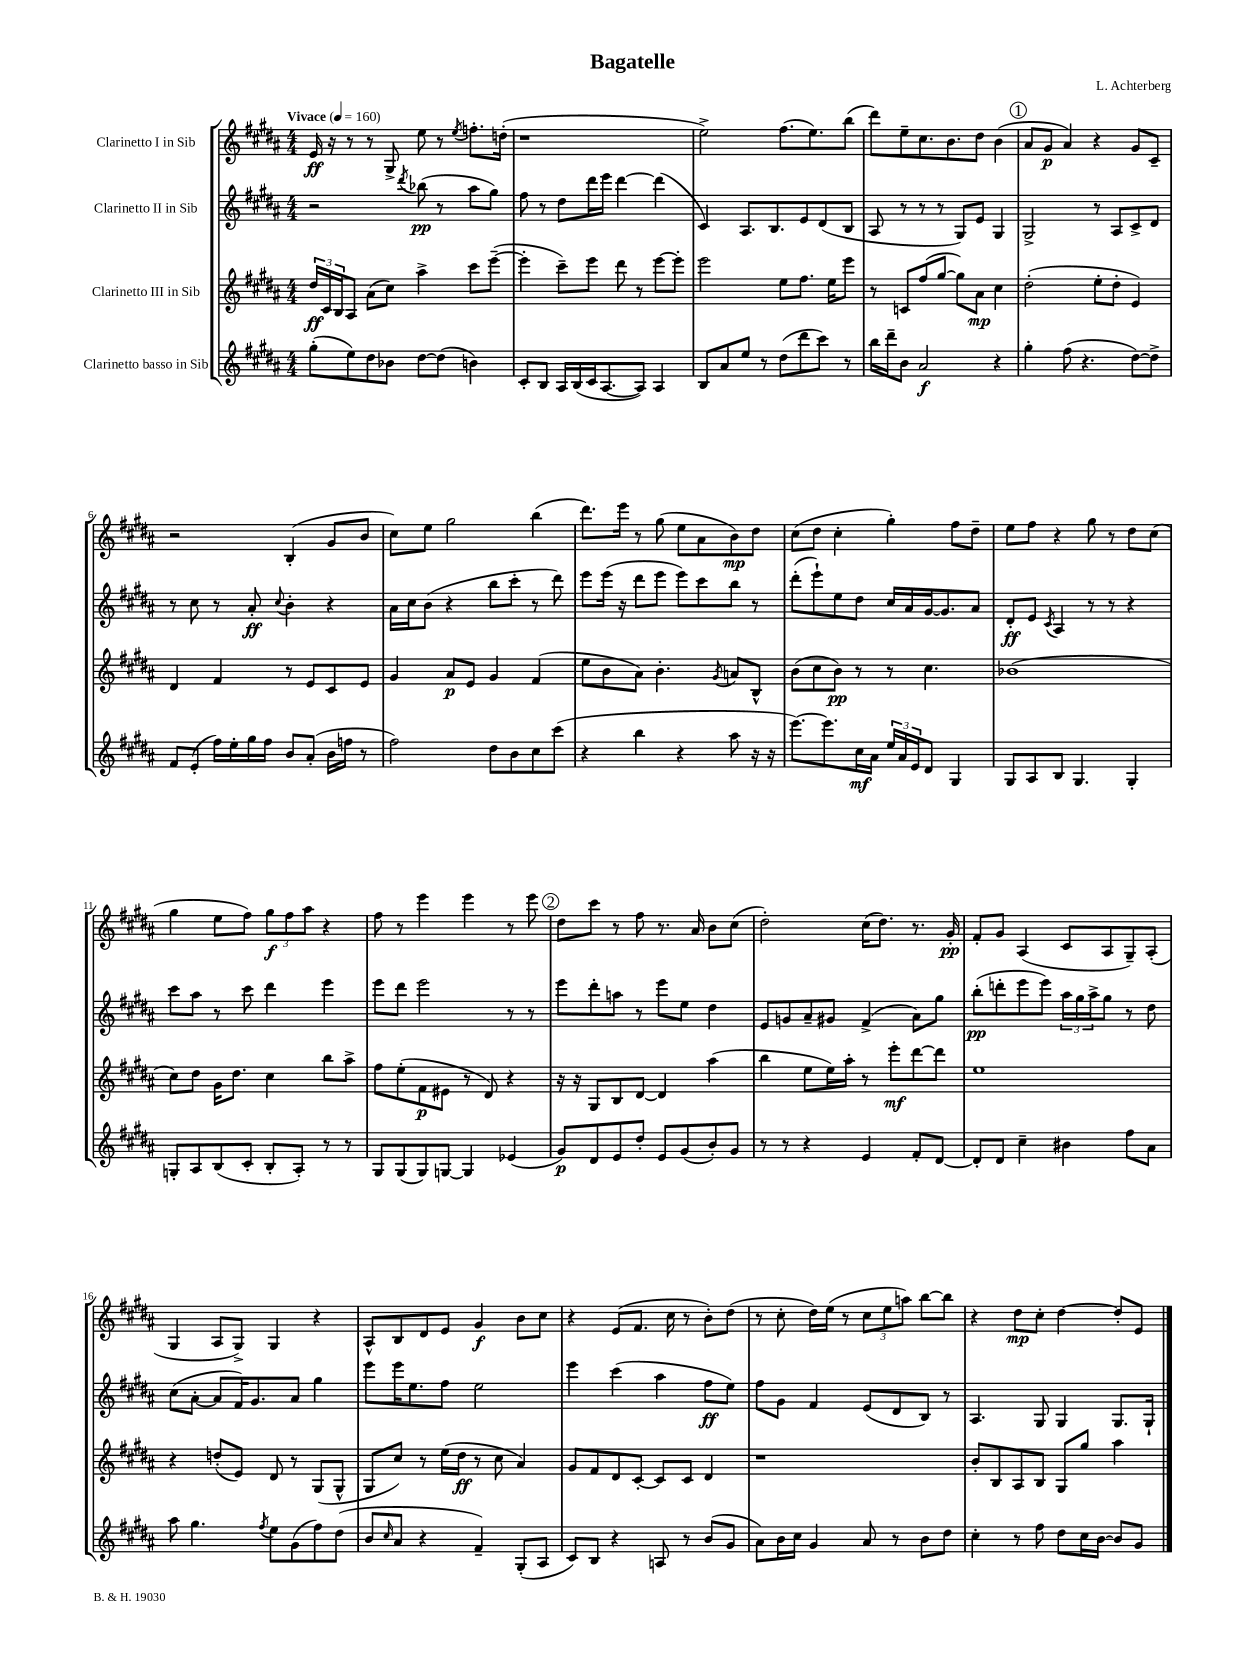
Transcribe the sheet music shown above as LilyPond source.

\header { title = "Bagatelle" composer = "L. Achterberg" }
<<
\new StaffGroup <<
\new Staff = "s0" \with { instrumentName = "Clarinetto I in Sib" } {
    \clef treble \key b \major \numericTimeSignature \time 4/4 \tempo "Vivace" 4 = 160
    e'16\ff r16 r8 r8 gis8-> e''8 r8 \acciaccatura { e''8 } f''8.-. d''16-.( |
    r1 |
    e''2->) fis''8.( e''8.) b''8( |
    dis'''8) e''8-- cis''8. b'8. dis''8 b'4( |
    \mark \markup { \circle "1" } ais'8 gis'8\p ais'4) r4 gis'8 cis'8-- |
    r2 b4-.( gis'8 b'8 |
    cis''8) e''8 gis''2 b''4( |
    dis'''8.) e'''16 r8 gis''8( e''8 ais'8 b'8\mp) dis''8 |
    cis''8( dis''8 cis''4-. gis''4-.) fis''8 dis''8-- |
    e''8 fis''8 r4 gis''8 r8 dis''8 cis''8( |
    gis''4 e''8 fis''8) \tuplet 3/2 { gis''8\f fis''8 ais''8 } r4 |
    fis''8 r8 e'''4 e'''4 r8 e'''8 |
    \mark \markup { \circle "2" } dis''8 cis'''8 r8 fis''8 r8. ais'16 b'8 cis''8( |
    dis''2-.) cis''16( dis''8.) r8. gis'16-.\pp |
    fis'8-. gis'8 ais4( cis'8 ais8 gis8--) ais8-.( |
    gis4 ais8 gis8->) gis4 r4 |
    ais8-^ b8 dis'8 e'8 gis'4\f b'8 cis''8 |
    r4 e'8( fis'8. cis''16 r8 b'8-.) dis''8( |
    r8 cis''8-. dis''16) e''16( r8 \tuplet 3/2 { cis''8 e''8 a''8) } b''8~ b''8 |
    r4 dis''8\mp cis''8-. dis''4~ dis''8-. e'8 \bar "|." |
}
\new Staff = "s1" \with { instrumentName = "Clarinetto II in Sib" } {
    \clef treble \key b \major \numericTimeSignature \time 4/4
    r2 \acciaccatura { dis'''8 } bes''8\pp( r8 ais''8 gis''8) |
    fis''8 r8 dis''8 dis'''16 e'''16 dis'''4~ dis'''4( |
    cis'4) ais8. b8. e'8 dis'8( b8 |
    ais8 r8 r8 r8 gis8) e'8 gis4 |
    \mark \markup { \circle "1" } gis2-> r8 ais8 cis'8-> dis'8 |
    r8 cis''8 r8 ais'8-.\ff \appoggiatura { cis''8 } b'4-. r4 |
    ais'16 cis''16 b'8( r4 b''8 cis'''8-. r8 dis'''8) |
    e'''8 e'''16( r16 dis'''8 e'''8 e'''8) cis'''8 b''8 r8 |
    dis'''8-.( e'''8-!) e''8 dis''8 cis''16 ais'16 gis'16~ gis'8. ais'8 |
    dis'8-.\ff e'8 \acciaccatura { cis'8 } ais4 r8 r8 r4 |
    cis'''8 ais''8 r8 cis'''8 dis'''4 e'''4 |
    e'''8 dis'''8 e'''2 r8 r8 |
    \mark \markup { \circle "2" } e'''8 dis'''8-. a''8 r8 e'''8 e''8 dis''4 |
    e'8 g'8 ais'8-- gis'8 fis'4->( ais'8) gis''8 |
    b''8-.\pp( d'''8-. e'''8 e'''8) \tuplet 3/2 { ais''16 gis''16 ais''16-> } gis''8 r8 dis''8 |
    cis''8( ais'8~-. ais'8 fis'16) gis'8. ais'8 gis''4 |
    e'''8 e'''16 e''8. fis''8 e''2 |
    e'''4 cis'''4( ais''4 fis''8\ff e''8) |
    fis''8 gis'8 fis'4 e'8( dis'8 b8) r8 |
    ais4. gis8 gis4 gis8. gis16-! \bar "|." |
}
\new Staff = "s2" \with { instrumentName = "Clarinetto III in Sib" } {
    \clef treble \key b \major \numericTimeSignature \time 4/4
    \tuplet 3/2 { dis''16\ff cis'16 b16 } ais8 ais'8( cis''8) ais''4-> cis'''8 e'''8~--( |
    e'''4-. cis'''8--) e'''8 dis'''8 r8 e'''8~ e'''8-. |
    e'''2 e''8 fis''8. e''16 e'''8 |
    r8 c'8 fis''8( gis''8~ gis''8) ais'8\mp cis''4 |
    \mark \markup { \circle "1" } dis''2-.( e''8-. dis''8-. e'4) |
    dis'4 fis'4 r8 e'8 cis'8 e'8 |
    gis'4 ais'8\p e'8 gis'4 fis'4( |
    e''8 b'8 ais'8) b'4.-. \acciaccatura { gis'8 } a'8 b8-^ |
    b'8( cis''8 b'8\pp) r8 r8 cis''4. |
    bes'1( |
    cis''8) dis''8 gis'16 dis''8. cis''4 b''8 ais''8-> |
    fis''8 e''8-.( fis'8\p eis'8 r8 dis'8) r4 |
    \mark \markup { \circle "2" } r16 r16 gis8 b8 dis'8~ dis'4 ais''4( |
    b''4 e''8 e''16) ais''16-. r8 e'''8-.\mf dis'''8~ dis'''8 |
    e''1 |
    r4 d''8-.( e'8) dis'8 r8 gis8( gis8-^ |
    gis8 cis''8) r8 e''16( dis''16\ff r8 cis''8 ais'4) |
    gis'8 fis'8 dis'8 cis'8~-. cis'8 cis'8 dis'4 |
    r1 |
    b'8-. b8 ais8 b8 gis8 gis''8 ais''4 \bar "|." |
}
\new Staff = "s3" \with { instrumentName = "Clarinetto basso in Sib" } {
    \clef treble \key b \major \numericTimeSignature \time 4/4
    gis''8-.( e''8) dis''8 bes'8 dis''8~ dis''8( b'4) |
    cis'8-. b8 ais16 b16( cis'16 ais8.~ ais8) ais4 |
    b8 ais'8 e''8 r8 dis''8( dis'''8 cis'''8) r8 |
    b''16 dis'''16-- b'8 ais'2\f r4 |
    \mark \markup { \circle "1" } gis''4-. fis''8( r4. dis''8~) dis''8-> |
    fis'8 e'8-.( fis''16) e''16-. gis''16 fis''16 b'8 ais'8-.( b'16 f''16 r8 |
    fis''2) dis''8 b'8 cis''8 cis'''8( |
    r4 b''4 r4 ais''8 r16 r16 |
    e'''8.~) e'''8. cis''16\mf ais'16 \tuplet 3/2 { e''16 ais'16 e'16 } dis'8 gis4 |
    gis8 ais8 b8 gis4. gis4-. |
    g8-. ais8 b8( cis'8-. b8-. ais8-.) r8 r8 |
    gis8 gis8( gis8) g8~ g4 ees'4( |
    \mark \markup { \circle "2" } gis'8\p) dis'8 e'8 dis''8-. e'8 gis'8( b'8-.) gis'8 |
    r8 r8 r4 e'4 fis'8-. dis'8~ |
    dis'8-. dis'8 cis''4-- bis'4 fis''8 ais'8 |
    ais''8 gis''4. \acciaccatura { fis''8 } e''8 gis'8( fis''8) dis''8( |
    b'8 \grace { cis''16 } ais'8 r4 fis'4--) gis8-.( ais8 |
    cis'8) b8 r4 a8 r8 b'8( gis'8 |
    ais'8) b'16 cis''16 gis'4 ais'8 r8 b'8 dis''8 |
    cis''4-. r8 fis''8 dis''8 cis''16 b'16~ b'8 gis'8 \bar "|." |
}
>>
>>
